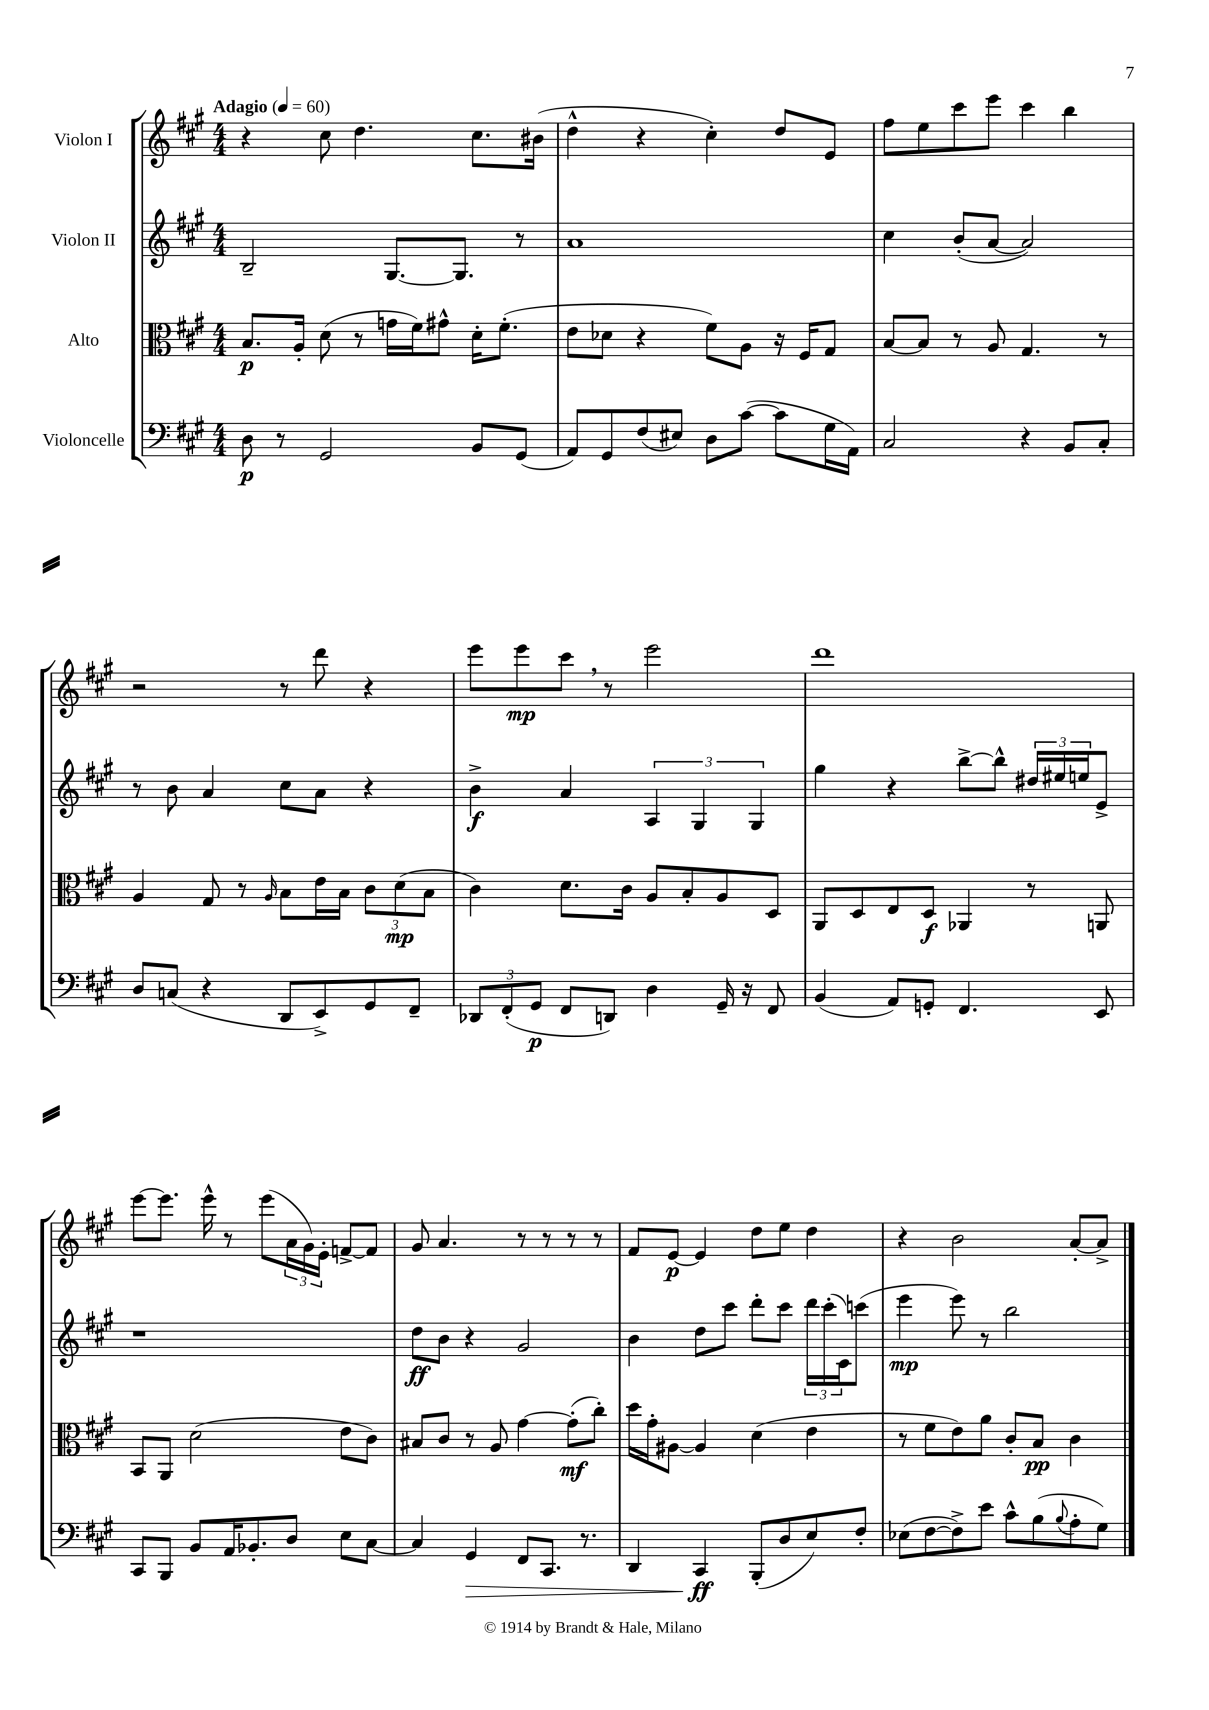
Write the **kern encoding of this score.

**kern	**dynam	**kern	**dynam	**kern	**dynam	**kern	**dynam
*part4	*part4	*part3	*part3	*part2	*part2	*part1	*part1
*staff4	*staff4	*staff3	*staff3	*staff2	*staff2	*staff1	*staff1
*I"Violoncelle	*	*I"Alto	*	*I"Violon II	*	*I"Violon I	*
*clefF4	*	*clefC3	*	*clefG2	*	*clefG2	*
*k[f#c#g#]	*	*k[f#c#g#]	*	*k[f#c#g#]	*	*k[f#c#g#]	*
*M4/4	*	*M4/4	*	*M4/4	*	*M4/4	*
*MM60	*	*MM60	*	*MM60	*	*MM60	*
=1	=1	=1	=1	=1	=1	=1	=1
!	!	!	!	!	!	!LO:TX:a:B:t=Adagio	!
8D\	p	8.B/L	p	2B~/	.	4r	.
8r	.	.	.	.	.	.	.
.	.	16A'/Jk	.	.	.	.	.
2GG#/	.	(8d\	.	.	.	8cc#\	.
.	.	8r	.	.	.	4.dd\	.
.	.	16gn\LL	.	[8.G#/L	.	.	.
.	.	16f#\J)	.	.	.	.	.
.	.	8g#X^^\J	.	.	.	.	.
.	.	.	.	8.G#/J]	.	.	.
8BB/L	.	16d'\KL	.	.	.	8.cc#\L	.
.	.	(8.f#'\J	.	.	.	.	.
(8GG#/J	.	.	.	8r	.	.	.
.	.	.	.	.	.	(16b#X\Jk	.
=2	=2	=2	=2	=2	=2	=2	=2
8AA/L)	.	8e\L	.	1a	.	4dd^^\	.
8GG#/	.	8d-X\J	.	.	.	.	.
(8F#/	.	4r	.	.	.	4r	.
8E#X/J)	.	.	.	.	.	.	.
8D\L	.	8f#\L)	.	.	.	4cc#'\)	.
([8c#\J	.	8A\J	.	.	.	.	.
8c#\L]	.	16r	.	.	.	8dd/L	.
.	.	16F#/KL	.	.	.	.	.
16G#\L	.	8G#/J	.	.	.	8e/J	.
16AA\JJ)	.	.	.	.	.	.	.
=3	=3	=3	=3	=3	=3	=3	=3
2C#/	.	[8B/L	.	4cc#\	.	8ff#\L	.
.	.	8B/J]	.	.	.	8ee\	.
.	.	8r	.	(8b'/L	.	8ccc#\	.
.	.	8A/	.	[8a/J	.	8eee\J	.
4r	.	4.G#/	.	2a/])	.	4ccc#\	.
8BB/L	.	.	.	.	.	4bb\	.
8C#'/J	.	8r	.	.	.	.	.
!!LO:LB:g=z
=4	=4	=4	=4	=4	=4	=4	=4
8D/L	.	4A/	.	8r	.	2r	.
(8Cn/J	.	.	.	8b\	.	.	.
4r	.	8G#/	.	4a/	.	.	.
.	.	8r	.	.	.	.	.
.	.	16qqA/	.	.	.	.	.
8DD/L	.	8B\L	.	8cc#\L	.	8r	.
8EE^/)	.	16e\L	.	8a\J	.	8ddd\	.
.	.	16B\JJ	.	.	.	.	.
8GG#/	.	12c#\L	.	4r	.	4r	.
.	.	(12d\	mp	.	.	.	.
8FF#~/J	.	.	.	.	.	.	.
.	.	12B\J	.	.	.	.	.
=5	=5	=5	=5	=5	=5	=5	=5
12DD-X/L	.	4c#\)	.	4b^\	f	8eee\L	.
(12FF#'/	.	.	.	.	.	.	.
.	.	.	.	.	.	8eee\	mp
12GG#/J	p	.	.	.	.	.	.
8FF#/L	.	8.d\L	.	4a/	.	8ccc#,\J	.
8DDn/J)	.	.	.	.	.	8r	.
.	.	16c#\Jk	.	.	.	.	.
4D\	.	8A/L	.	6A/	.	2eee\	.
.	.	8B'/	.	.	.	.	.
.	.	.	.	6G#/	.	.	.
16GG#~/	.	8A/	.	.	.	.	.
16r	.	.	.	.	.	.	.
.	.	.	.	6G#/	.	.	.
8FF#/	.	8D/J	.	.	.	.	.
=6	=6	=6	=6	=6	=6	=6	=6
(4BB/	.	8AA/L	.	4gg#\	.	1ddd	.
.	.	8D/	.	.	.	.	.
8AA/L)	.	8E/	.	4r	.	.	.
8GGn'/J	.	8D/J	f	.	.	.	.
4.FF#/	.	4AA-X/	.	[8bb^\L	.	.	.
.	.	.	.	8bb^^\J]	.	.	.
.	.	8r	.	24dd#X/LL	.	.	.
.	.	.	.	24ee#X/	.	.	.
.	.	.	.	24een/J	.	.	.
8EE/	.	8AAn/	.	8e^/J	.	.	.
!!LO:LB:g=z
=7	=7	=7	=7	=7	=7	=7	=7
8CC#/L	.	8BB/L	.	1r	.	[8eee\L	.
8BBB/J	.	8AA/J	.	.	.	8.eee\J]	.
8BB/L	.	(2d\	.	.	.	.	.
.	.	.	.	.	.	16eee^^\	.
16AA/K	.	.	.	.	.	8r	.
8.BB-X'/	.	.	.	.	.	.	.
.	.	.	.	.	.	(8eee\L	.
8D/J	.	.	.	.	.	24a\L	.
.	.	.	.	.	.	24g#\)	.
.	.	.	.	.	.	24e'\JJ	.
8E\L	.	8e\L	.	.	.	[8fn^/L	.
[8C#\J	.	8c#\J)	.	.	.	8f/J]	.
=8	=8	=8	=8	=8	=8	=8	=8
4C#/]	.	8B#X/L	.	8dd\L	ff	8g#/	.
.	.	8c#/J	.	8b\J	.	4.a/	.
!	!LO:HP:b	!	!	!	!	!	!
4GG#/	>	8r	.	4r	.	.	.
.	.	8A/	.	.	.	.	.
8FF#/L	.	[4g#\	.	2g#/	.	8r	.
8.CC#/J	.	.	.	.	.	8r	.
.	.	(8g#'\L]	mf	.	.	8r	.
8.r	.	.	.	.	.	.	.
.	.	8cc#'\J)	.	.	.	8r	.
=9	=9	=9	=9	=9	=9	=9	=9
4DD/	.	16dd\LL	.	4b\	.	8f#/L	.
.	.	16g#'\J	.	.	.	.	.
.	.	[8A#X\J	.	.	.	[8e/J	p
4CC#/	ff	4A#/]	.	8dd\L	.	4e/]	.
.	.	.	.	8ccc#\J	.	.	.
(8BBB'/L	]	(4d\	.	8ddd'\L	.	8dd\L	.
8D/	.	.	.	8ccc#\J	.	8ee\J	.
8E/)	.	4e\	.	24ddd\LL	.	4dd\	.
.	.	.	.	(24ccc#'\	.	.	.
.	.	.	.	24c#\J)	.	.	.
8F#'/J	.	.	.	(8cccn\J	.	.	.
=10	=10	=10	=10	=10	=10	=10	=10
(8E-X\L	.	8r	.	4eee\	mp	4r	.
[8F#\	.	8f#\L	.	.	.	.	.
8F#^\])	.	8e\)	.	8eee\)	.	2b\	.
8e\J	.	8a\J	.	8r	.	.	.
8c#^^\L	.	8c#'/L	.	2bb\	.	.	.
(8B\	.	8B/J	pp	.	.	.	.
8qqB/	.	.	.	.	.	.	.
8A'\	.	4c#\	.	.	.	[8a'/L	.
8G#\J)	.	.	.	.	.	8a^/J]	.
==	==	==	==	==	==	==	==
*-	*-	*-	*-	*-	*-	*-	*-
